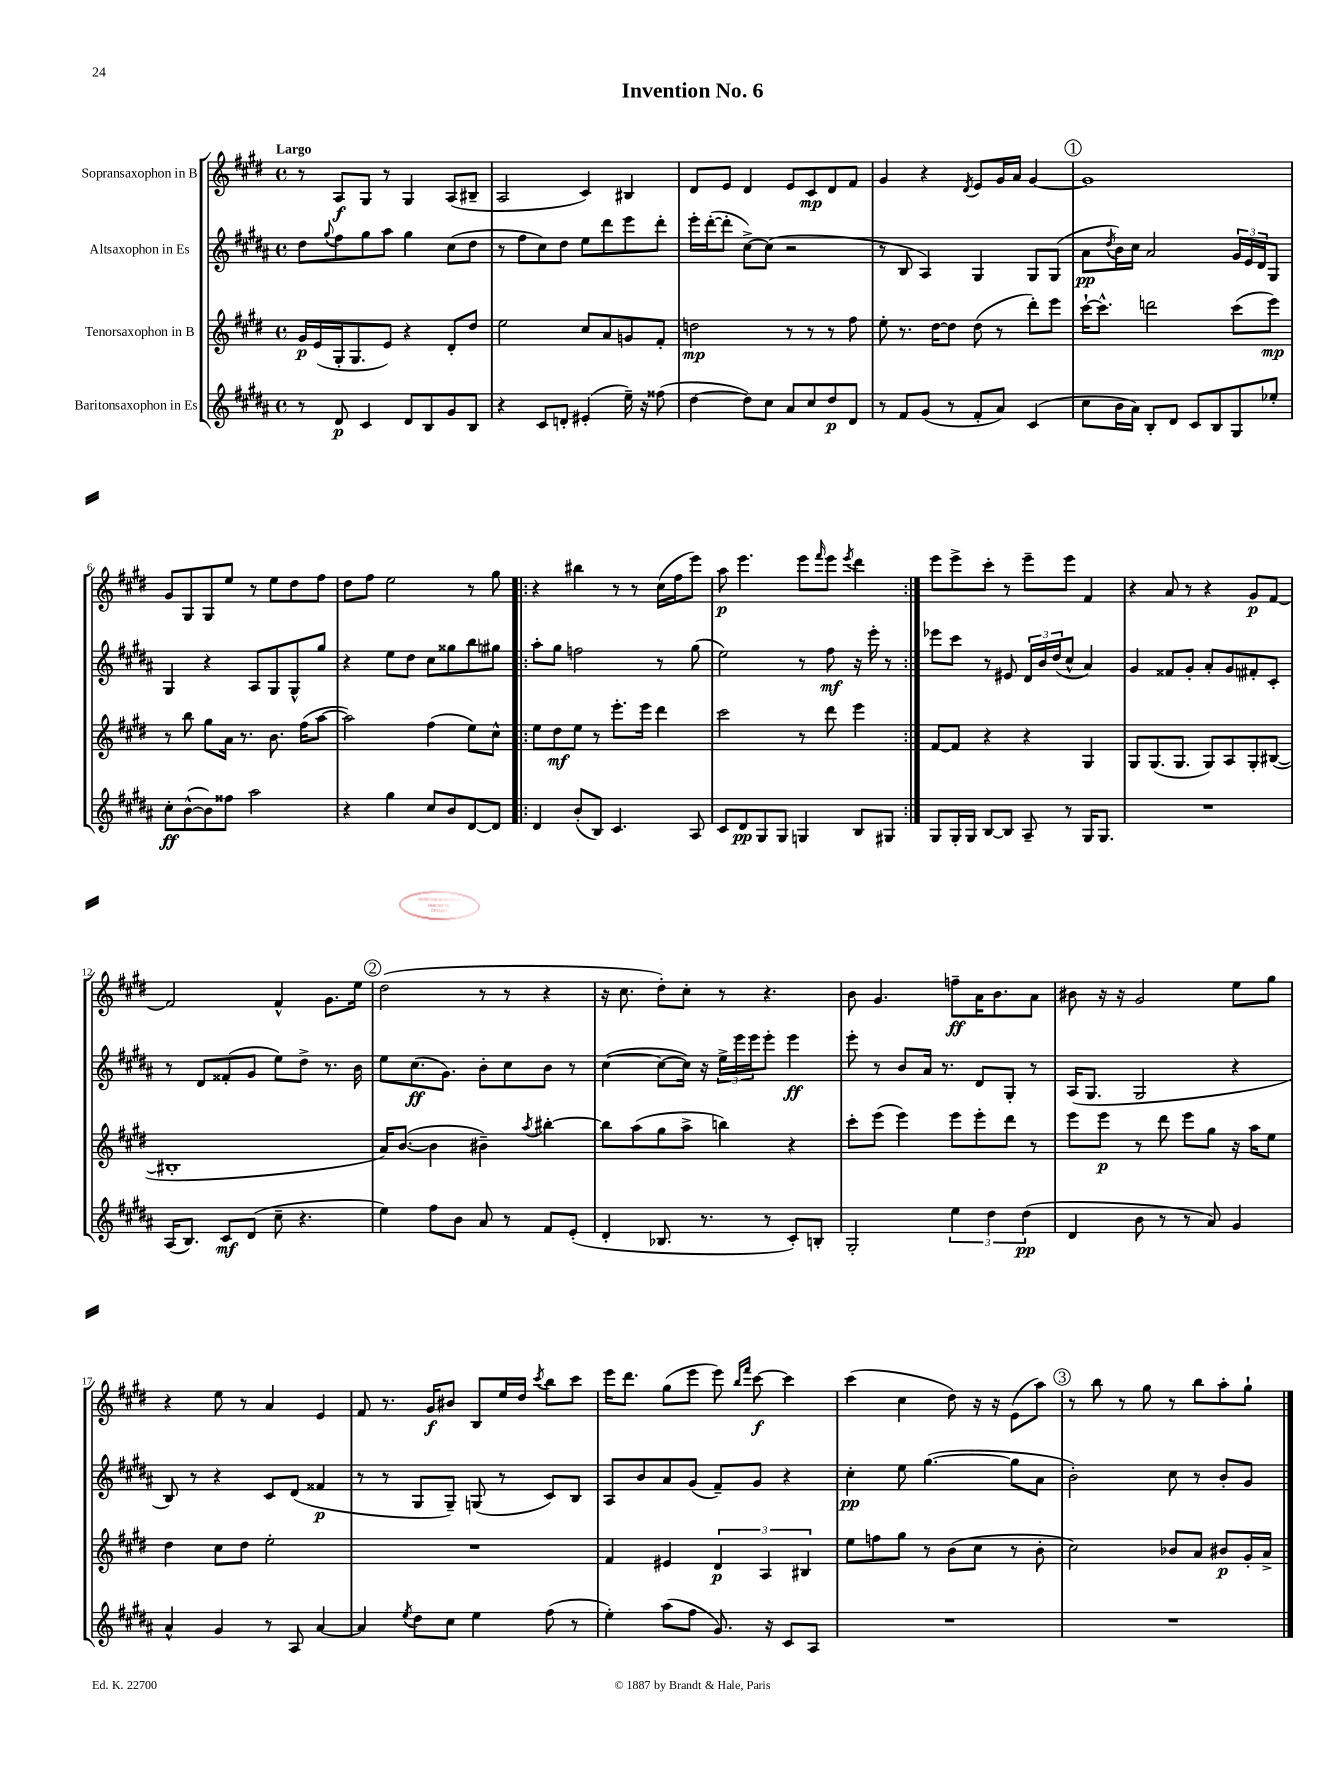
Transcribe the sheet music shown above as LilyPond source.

\header { title = "Invention No. 6" }
<<
\new StaffGroup <<
\new Staff = "s0" \with { instrumentName = "Sopransaxophon in B" } {
    \clef treble \key e \major \defaultTimeSignature \time 4/4 \tempo "Largo"
    r8 a8\f gis8 r8 gis4 a8( bis8-- |
    a2 cis'4) bis4 |
    dis'8 e'8 dis'4 e'8 cis'8\mp dis'8 fis'8 |
    gis'4 r4 \acciaccatura { dis'8 } e'8 gis'16 a'16 gis'4~ |
    \mark \markup { \circle "1" } gis'1 |
    gis'8 gis8 gis8 e''8 r8 e''8 dis''8 fis''8 |
    dis''8 fis''8 e''2 r8 gis''8 |
    \repeat volta 2 { r4 bis''4 r8 r8 cis''16( fis''16 e'''8) |
    a''8\p e'''4. e'''8 \grace { fis'''16 } e'''8 \acciaccatura { e'''8 } dis'''4 | }
    e'''8 e'''8-> cis'''8-. r8 e'''8-- e'''8 fis'4 |
    r4 a'8 r8 r4 gis'8\p fis'8~ |
    fis'2 fis'4-^ gis'8. e''16 |
    \mark \markup { \circle "2" } dis''2( r8 r8 r4 |
    r16 cis''8. dis''8-.) cis''8-. r8 r4. |
    b'8 gis'4. f''8--\ff a'16 b'8. a'8 |
    bis'8 r16 r16 gis'2 e''8 gis''8 |
    r4 e''8 r8 a'4 e'4 |
    fis'8 r8. gis'16\f bis'8 b8 e''16 dis''16 \acciaccatura { cis'''8 } b''8 cis'''8 |
    e'''16 dis'''8. gis''8( e'''8 e'''8) \grace { b''16 fis'''16 } cis'''8~\f cis'''4 |
    cis'''4( cis''4 dis''8) r16 r16 e'8( a''8) |
    \mark \markup { \circle "3" } r8 b''8 r8 gis''8 r8 b''8 a''8-. gis''8-! \bar "|." |
}
\new Staff = "s1" \with { instrumentName = "Altsaxophon in Es" } {
    \clef treble \key b \major \defaultTimeSignature \time 4/4
    dis''8 \appoggiatura { gis''8 } fis''8 gis''8 ais''8 gis''4 cis''8( dis''8 |
    r8 fis''8 cis''8) dis''8 e''8 dis'''8 e'''8 dis'''8-. |
    e'''16-. dis'''16~-.( dis'''8-. cis''8~->) cis''8( r2 |
    r8 b8 ais4) gis4 gis8 gis8( |
    \mark \markup { \circle "1" } ais'8\pp \acciaccatura { dis''8 } b'16) cis''16 ais'2 \tuplet 3/2 { gis'16 e'16 dis'16 } gis8 |
    gis4 r4 ais8 gis8 gis8-^ gis''8 |
    r4 e''8 dis''8 cis''8 gisis''8 b''8 gis''8 |
    \repeat volta 2 { ais''8-. gis''8 f''2 r8 gis''8( |
    e''2) r8 fis''8\mf r16 e'''16-. r8 | }
    ees'''8 cis'''8 r8 eis'8 \tuplet 3/2 { dis'16 b'16 dis''16( } cis''8-^ ais'4) |
    gis'4 fisis'8 gis'8-. ais'8-. gis'8 fis'8-. cis'8-. |
    r8 dis'8 fisis'8-.( gis'8 e''8) dis''8-> r8. b'16 |
    \mark \markup { \circle "2" } e''8 cis''8.\ff( gis'8.) b'8-. cis''8 b'8 r8 |
    cis''4~( cis''8~ cis''16) r16 \tuplet 3/2 { e''16-> e'''16 e'''16 } e'''8-. e'''4\ff |
    e'''8-. r8 b'8 ais'16 r8. dis'8 gis8-. r8 |
    ais16( gis8. gis2 r4 |
    b8) r8 r4 cis'8 dis'8( fisis'4\p |
    r8 r8 gis8 gis8--) g8( r8 cis'8) b8 |
    ais8 b'8 ais'8 gis'8( fis'8--) gis'8 r4 |
    cis''4-.\pp e''8 gis''4.~( gis''8 ais'8 |
    \mark \markup { \circle "3" } b'2-.) cis''8 r8 b'8-. gis'8 \bar "|." |
}
\new Staff = "s2" \with { instrumentName = "Tenorsaxophon in B" } {
    \clef treble \key e \major \defaultTimeSignature \time 4/4
    gis'16\p e'16( gis16-. gis8. e'8) r4 dis'8-. dis''8 |
    e''2 cis''8 a'8 g'8 fis'8-. |
    d''2\mp r8 r8 r8 fis''8 |
    e''8-. r8. dis''16~ dis''8 dis''8( r8 dis'''8-.) e'''8 |
    \mark \markup { \circle "1" } cis'''16~-! cis'''8.-^ d'''2 cis'''8( e'''8\mp) |
    r8 b''8 gis''8 a'16 r8. b'8. fis''16( a''8~ |
    a''2) fis''4( e''8) cis''8-^ |
    \repeat volta 2 { e''8 dis''8\mf e''8 r8 e'''8.-. e'''16 dis'''4 |
    cis'''2 r8 dis'''8 e'''4 | }
    fis'8~ fis'8 r4 r4 gis4 |
    gis8 gis8.( gis8. gis8) a8 gis8-. bis8~( |
    bis1-. |
    \mark \markup { \circle "2" } a'16) b'8.~( b'4 bis'4--) \acciaccatura { a''8 } bis''4~-. |
    bis''8 a''8( gis''8 a''8-> b''4) r4 |
    cis'''8-. e'''8( e'''4) e'''8 e'''8-. dis'''8 r8 |
    e'''8 e'''8\p r8 dis'''8 e'''8 gis''8 r16 a''16 e''8 |
    dis''4 cis''8 dis''8 e''2-. |
    R1 |
    fis'4 eis'4 \tuplet 3/2 { dis'4\p a4 bis4 } |
    e''8 f''8 gis''8 r8 b'8( cis''8 r8 b'8-. |
    \mark \markup { \circle "3" } cis''2) bes'8 a'8 bis'8\p gis'16-. a'16-> \bar "|." |
}
\new Staff = "s3" \with { instrumentName = "Baritonsaxophon in Es" } {
    \clef treble \key b \major \defaultTimeSignature \time 4/4
    r8 dis'8\p cis'4 dis'8 b8 gis'8 b8 |
    r4 cis'8 d'8-. eis'4-.( e''16--) r16 fisis''8( |
    dis''4~ dis''8) cis''8 ais'8 cis''8 dis''8\p dis'8 |
    r8 fis'8 gis'8( r8 fis'8-. ais'8) cis'4( |
    \mark \markup { \circle "1" } cis''8 b'16 ais'16) b8-. dis'8 cis'8 b8 gis8 ees''8-. |
    cis''8-.\ff b'8~-^( b'8) fisis''8 ais''2 |
    r4 gis''4 cis''8 b'8 dis'8~ dis'8 |
    \repeat volta 2 { dis'4 b'8-.( b8) cis'4. ais8 |
    cis'8 dis'8\pp gis8 gis8 g4 b8 gis8 | }
    gis8 gis16-. gis16 b8~ b8 ais8-- r8 gis16 gis8. |
    R1 |
    ais16( b8.) cis'8\mf dis'8( cis''8-- r4. |
    \mark \markup { \circle "2" } e''4) fis''8 b'8 ais'8 r8 fis'8 e'8-.( |
    dis'4-. bes8. r8. r8 cis'8-.) b8-. |
    gis2-. \tuplet 3/2 { e''4 dis''4 dis''4\pp( } |
    dis'4 b'8 r8 r8 ais'8) gis'4 |
    ais'4-^ gis'4 r8 ais8 ais'4~ |
    ais'4 \acciaccatura { e''8 } dis''8 cis''8 e''4 fis''8( r8 |
    e''4-.) ais''8( fis''8 gis'8.) r16 cis'8 ais8 |
    R1 |
    \mark \markup { \circle "3" } R1 \bar "|." |
}
>>
>>
